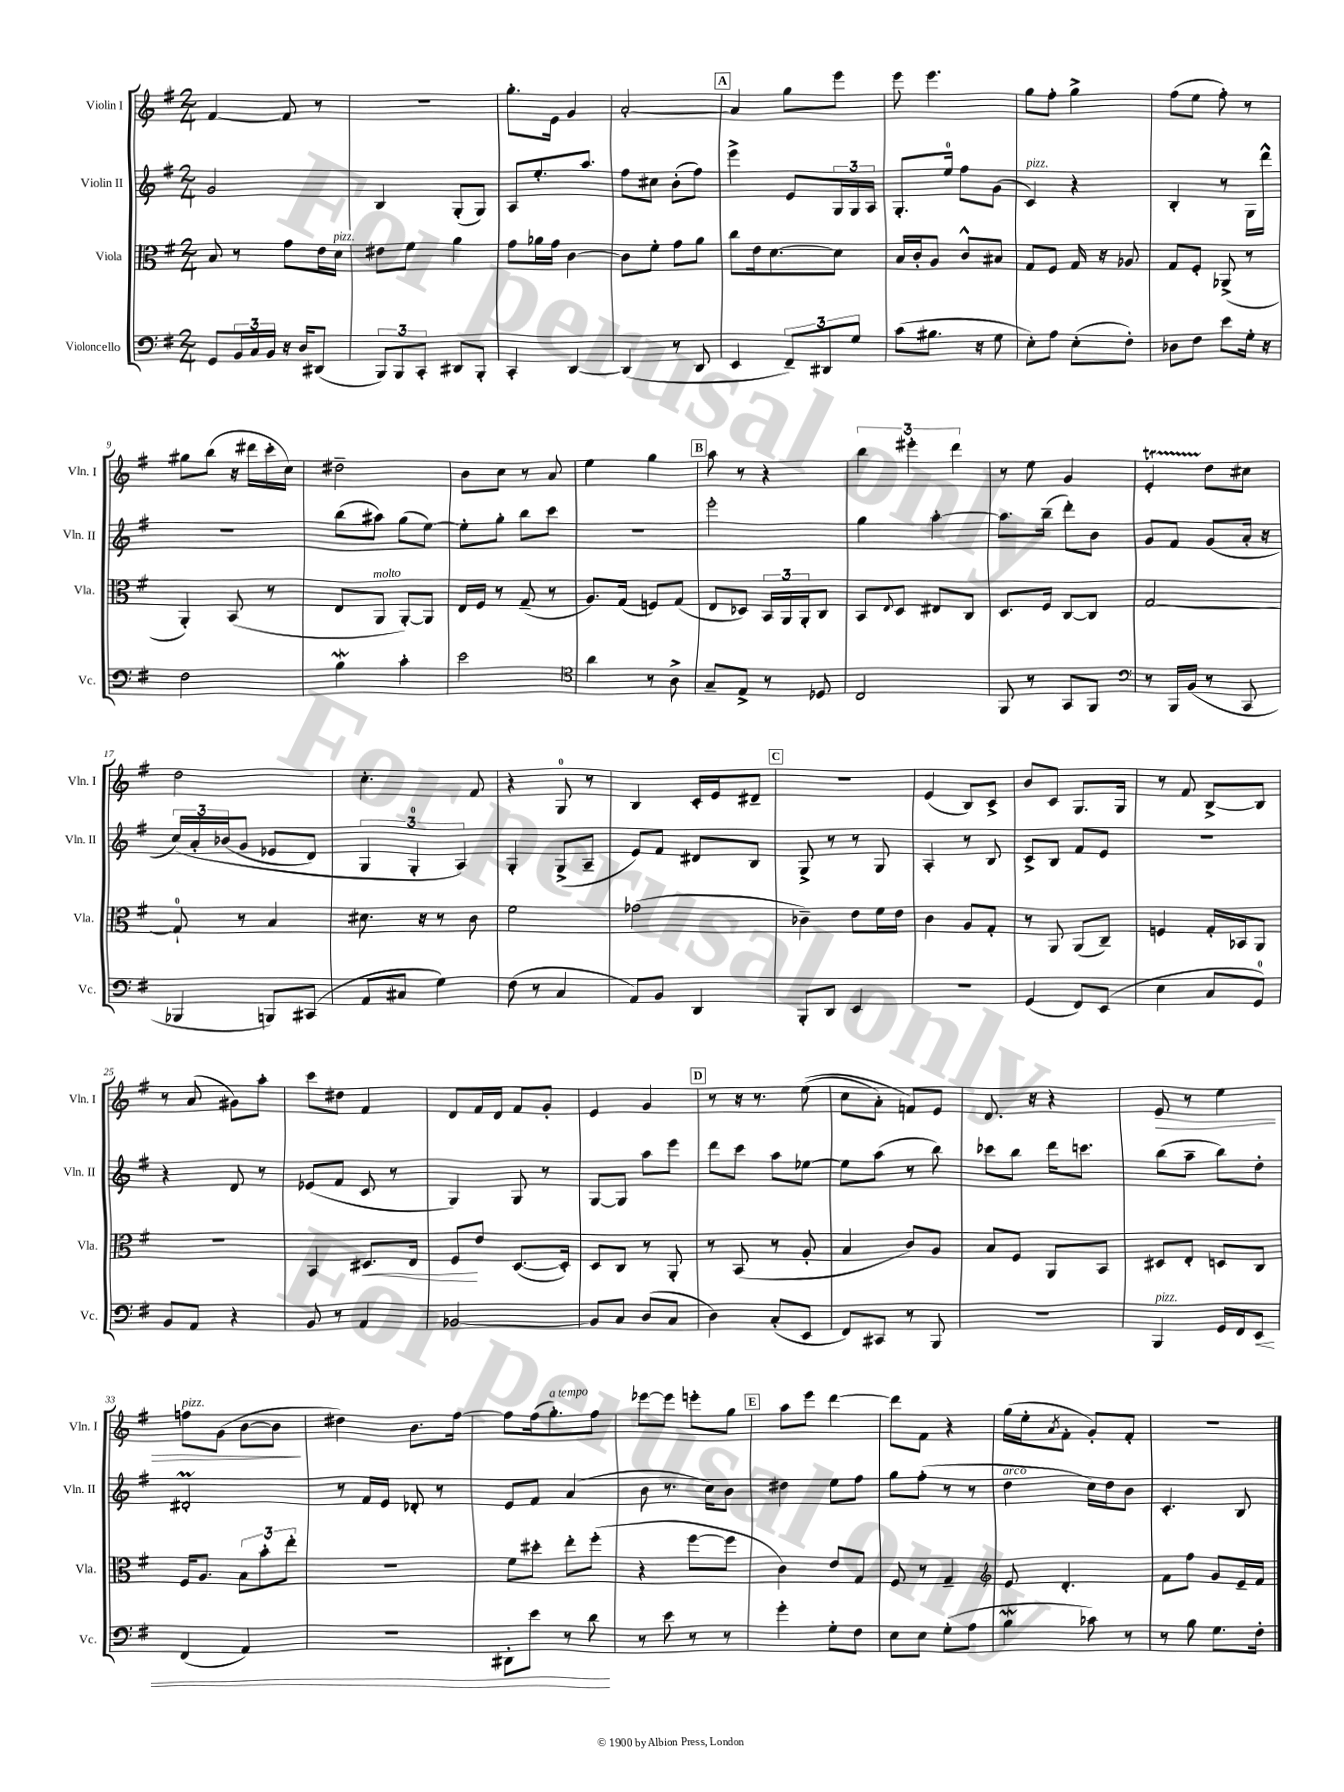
<<
\new StaffGroup <<
\new Staff = "s0" \with { instrumentName = "Violin I" shortInstrumentName = "Vln. I" } {
    \clef treble \key g \major \numericTimeSignature \time 2/4
    fis'4~ fis'8 r8 |
    r2 |
    g''8.-. e'16 g'4 |
    a'2~-. |
    \mark \markup { \box "A" } a'4 g''8 e'''8 |
    e'''8 e'''4. |
    g''8 fis''8-. g''4-> |
    fis''8( e''8 fis''8-.) r8 |
    gis''8 b''8( r16 dis'''16 c'''16-. c''16) |
    dis''2-- |
    b'8 c''8 r8 a'8 |
    e''4 g''4 |
    \mark \markup { \box "B" } a''8 r8 r4 |
    \tuplet 3/2 { b''4 eis'''4-. d'''4 } |
    r8 e''8 g'4 |
    e'4-.\startTrillSpan d''8\stopTrillSpan cis''8 |
    d''2 |
    c''4.-. fis'8 |
    r4 g8-0 r8 |
    b4 c'16-. e'16 dis'8-- |
    \mark \markup { \box "C" } R2 |
    e'4( b8) c'8-> |
    b'8 c'8 g8. g16 |
    r8 fis'8 b8~-> b8 |
    r8 a'8( gis'8) a''8-. |
    c'''8 dis''8 fis'4 |
    d'8 fis'16 d'16 fis'8 g'8-. |
    e'4 g'4 |
    \mark \markup { \box "D" } r8 r16 r8. e''8(\( |
    c''8 a'8-.) f'8\) e'8 |
    d'8. r16 r4 |
    e'8\> r8 e''4 |
    f''8^\markup { \italic "pizz." } g'8( b'8~ b'8\! |
    dis''4) b'8. fis''16~ |
    fis''8 fis''16( g''8.-.^\markup { \italic "a tempo" }) fis''8 |
    ees'''8~ ees'''8 e'''8-. g''8 |
    \mark \markup { \box "E" } a''8 e'''8 d'''4~ |
    d'''8 fis'8 r4 |
    g''16( e''16-. \acciaccatura { a'8 } fis'8-. g'8-.) fis'8-. |
    R2 \bar "|." |
}
\new Staff = "s1" \with { instrumentName = "Violin II" shortInstrumentName = "Vln. II" } {
    \clef treble \key g \major \numericTimeSignature \time 2/4
    g'2 |
    b4 g8-.( g8) |
    a8 e''8.-. a''8. |
    fis''8 cis''8 b'8-.( fis''8) |
    \mark \markup { \box "A" } e'''4-> e'8 \tuplet 3/2 { g16 g16 a16 } |
    g8.-. e''16-0 fis''8 g'8( |
    c'4^\markup { \italic "pizz." }) r4 |
    b4-. r8 g16 d'''16-^ |
    r2 |
    b''8( ais''8) g''8( e''8~) |
    e''8-. g''8-. b''8 c'''8 |
    r2 |
    \mark \markup { \box "B" } e'''2-. |
    g''4 a''4~-. |
    a''8. b''16--( d'''8-.) b'8 |
    g'8 fis'8 g'8( a'16-. r16 |
    \tuplet 3/2 { c''16)\( a'16-. bes'16( } g'8 ees'8 d'8) |
    \tuplet 3/2 { g4 g4-0-. a4\) } |
    g4-. g8->( a8-- |
    e'8) fis'8 dis'8 b8 |
    \mark \markup { \box "C" } g8-> r8 r8 g8 |
    a4-. r8 b8 |
    c'8-> b8 fis'8 e'8 |
    R2 |
    r4 d'8 r8 |
    ees'8( fis'8 c'8 r8 |
    g4) g8 r8 |
    g8~ g8 a''8 e'''8 |
    \mark \markup { \box "D" } d'''8 c'''8 a''8 ees''8~ |
    ees''8 a''8( r8 b''8) |
    ces'''8 b''8 d'''16 c'''8. |
    b''8( a''8-- b''8) d''8-. |
    dis'2-.\prall |
    r8 fis'16 e'16 des'8-. r8 |
    e'8 fis'8 a'4( |
    b'8 r8. c''16) b'8 |
    \mark \markup { \box "E" } dis''4 e''8 fis''8 |
    g''8 fis''8-.( r8 r8 |
    d''4^\markup { \italic "arco" } c''16) d''16 b'8 |
    c'4.-. b8 \bar "|." |
}
\new Staff = "s2" \with { instrumentName = "Viola" shortInstrumentName = "Vla." } {
    \clef alto \key g \major \numericTimeSignature \time 2/4
    b8 r8 g'8 e'16 d'16^\markup { \italic "pizz." } |
    eis'8 fis'8 a'4 |
    g'8 aes'16 g'16 c'4~ |
    c'8 fis'8-. g'8 a'8 |
    \mark \markup { \box "A" } c''8 e'16 d'8.~ d'8 |
    b16 c'16-. a8 c'8-^ bis8 |
    g8 fis8 g16 r16 aes8 |
    g8 fis8-. aes,8->( r8 |
    a,4-.) b,8( r8 |
    e8 a,8^\markup { \italic "molto" } a,8~-.) a,8 |
    e16 fis16 r8 g8--( r8 |
    a8.) g16( f8) g8( |
    \mark \markup { \box "B" } e8 des8) \tuplet 3/2 { b,16 a,16 a,16-. } c8 |
    b,8 \appoggiatura { e8 } d8 eis8 c8 |
    d8. fis16 c8~ c8 |
    g2~ |
    g8-0-! r8 b4 |
    dis'8. r16 r8 c'8 |
    fis'2 |
    ges'2( |
    \mark \markup { \box "C" } ces'4--) e'8 fis'16 e'16 |
    c'4 a8 g8-. |
    r8 a,8 a,8( c8--) |
    f4 g16-. bes,16 a,8 |
    R2 |
    b,4 dis8.\< e16 |
    fis8\! e'8 d8.~( d16-.) |
    d8 c8 r8 a,8-. |
    \mark \markup { \box "D" } r8 b,8( r8 a8-. |
    b4 c'8) a8 |
    b8 fis8 a,8 b,8 |
    dis8 e8-. d8 c8 |
    fis16 a8. \tuplet 3/2 { b8 b'8-. e''8-. } |
    r2 |
    fis'8 dis''8-. e''8-. fis''8-.( |
    r4 fis''8~ fis''8 |
    \mark \markup { \box "E" } c'4) e'8 g8 |
    fis8 r8 g4-- |
    \clef treble e'8 d'4.-. |
    fis'8 fis''8 g'8 e'16-- fis'16 \bar "|." |
}
\new Staff = "s3" \with { instrumentName = "Violoncello" shortInstrumentName = "Vc." } {
    \clef bass \key g \major \numericTimeSignature \time 2/4
    g,8 \tuplet 3/2 { b,16 c16 b,16 } r16 d16 dis,8( |
    \tuplet 3/2 { b,,8) b,,8 c,8-. } dis,8 b,,8-. |
    c,4-. d,4~ |
    d,4( r8 d,8 |
    \mark \markup { \box "A" } e,4 \tuplet 3/2 { fis,8--) dis,8 g8 } |
    c'8( bis8. r16 g8 |
    e8-.) a8 e8-.( fis8-.) |
    des8 fis8 e'8 g16-. r16 |
    fis2 |
    b4\mordent c'4-. |
    e'2 |
    \clef tenor a'4 r8 a8-> |
    \mark \markup { \box "B" } g8-- e8-> r8 des8 |
    c2 |
    fis,8 r8 g,8 fis,8 |
    \clef bass r8 b,,16 b,16( r8 c,8 |
    bes,,4 b,,8) cis,8( |
    a,8 cis8 g4) |
    fis8( r8 c4 |
    a,8) b,8 d,4 |
    \mark \markup { \box "C" } b,,8-. d,8 e,4 |
    R2 |
    g,4( fis,8) e,8( |
    e4 c8 g,8-0) |
    b,8 a,8 r4 |
    b,8 r8 a,4 |
    bes,2~ |
    bes,8 c8 d8( c8 |
    \mark \markup { \box "D" } d4) c8-.( e,8 |
    fis,8) cis,8 r8 b,,8 |
    R2 |
    b,,4^\markup { \italic "pizz." } g,16 fis,16 e,8\< |
    fis,4( a,4) |
    r2 |
    dis,8-. e'8 r8 d'8\! |
    r8 e'8 r8 r8 |
    \mark \markup { \box "E" } g'4-. g8-. fis8 |
    e8 e8 g8-.( a8 |
    b4\mordent ces'8) r8 |
    r8 b8 g8. fis16-. \bar "|." |
}
>>
>>
